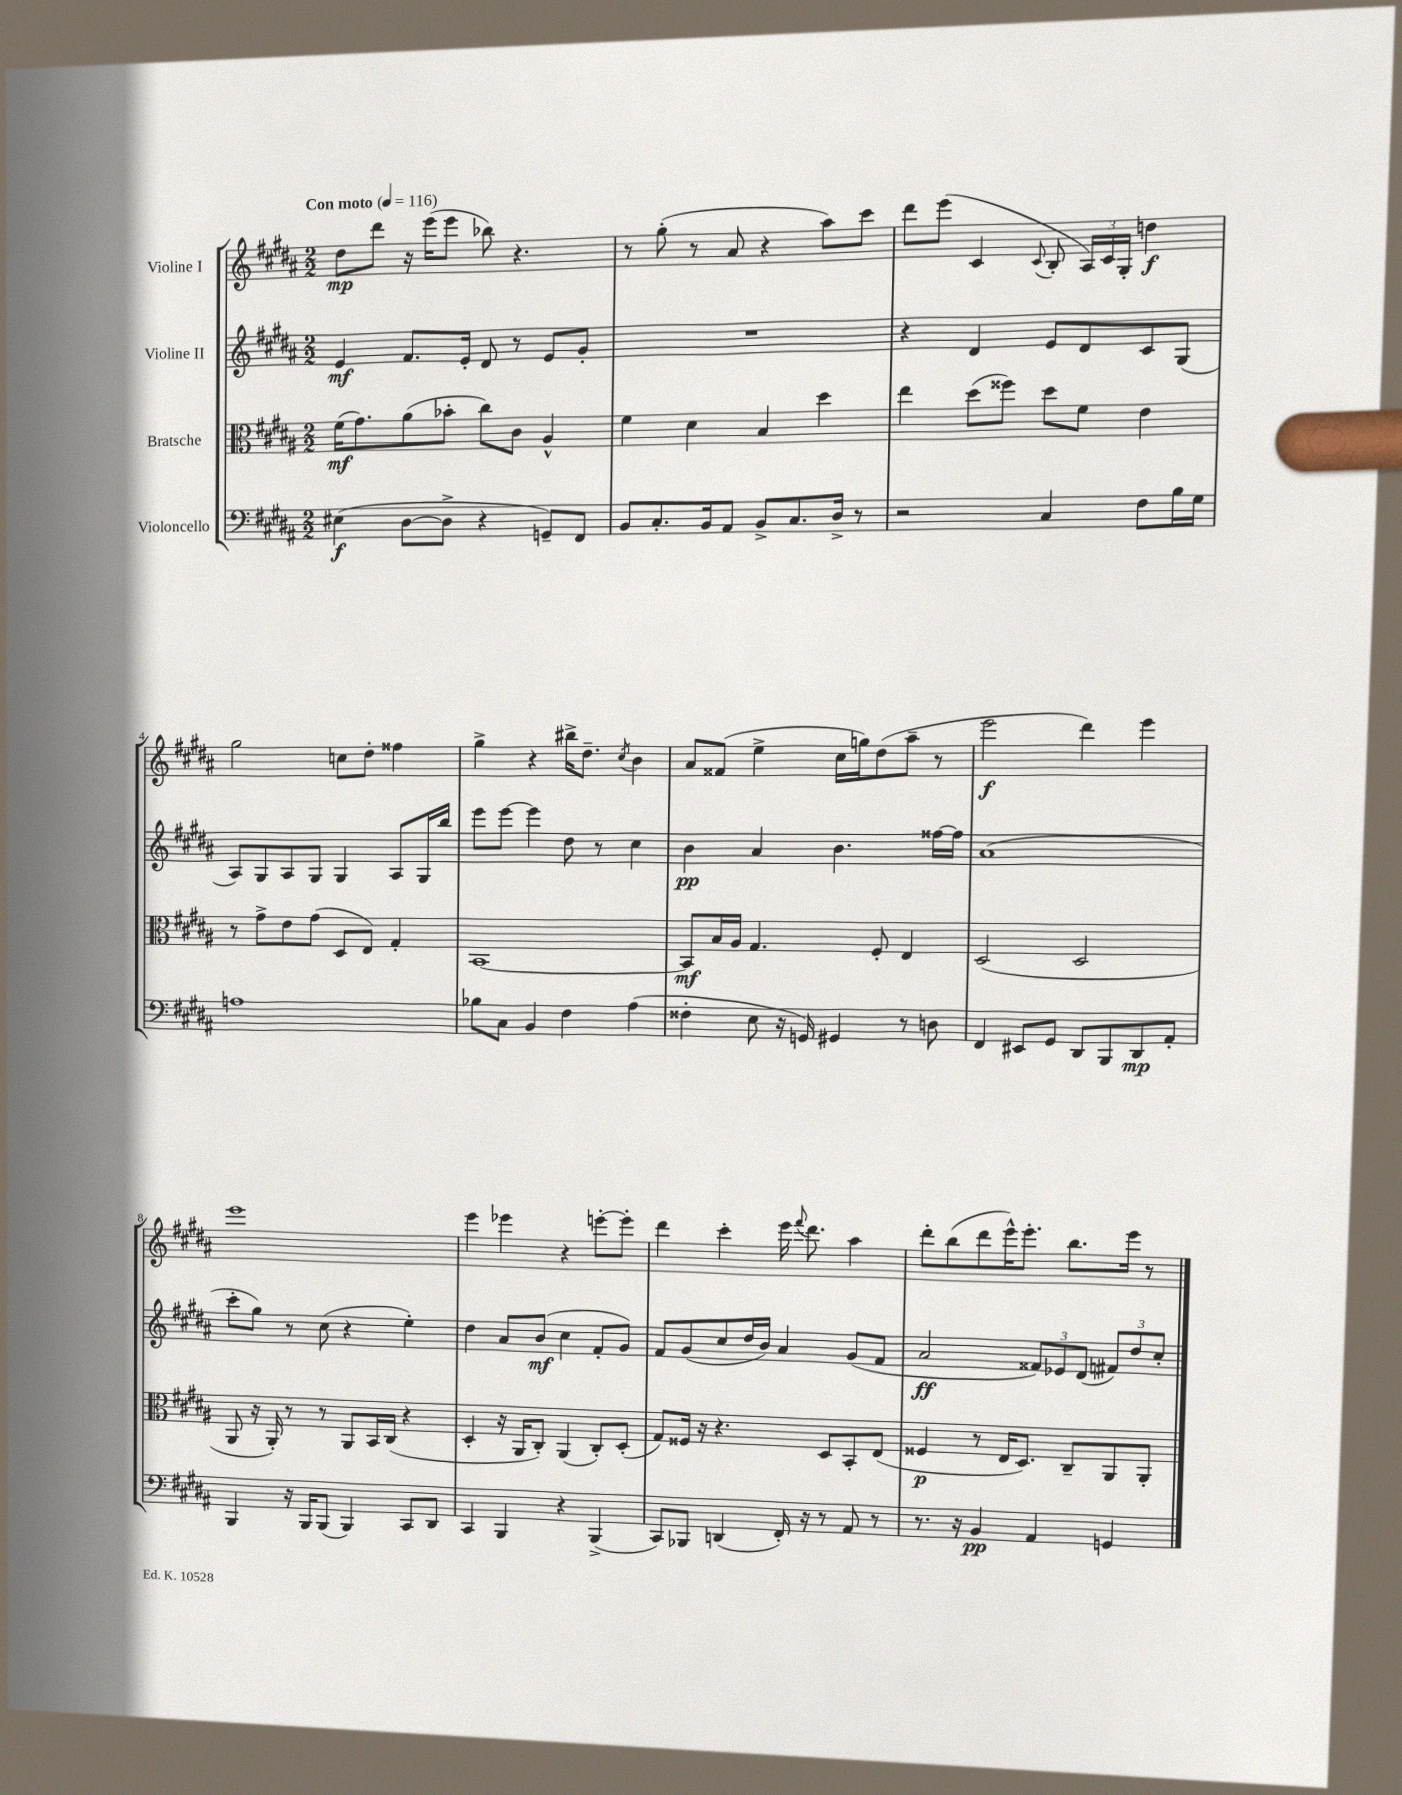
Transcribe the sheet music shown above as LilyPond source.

<<
\new StaffGroup <<
\new Staff = "s0" \with { instrumentName = "Violine I" } {
    \clef treble \key b \major \numericTimeSignature \time 2/2 \tempo "Con moto" 4 = 116
    \autoBeamOff dis''8[\mp dis'''8] r16 e'''16[( e'''8] bes''8) r4. |
    r8 gis''8-.( r8 ais'8 r4 ais''8[) cis'''8] |
    dis'''8[ e'''8]( cis'4 \appoggiatura { cis'8 } b8-. \tuplet 3/2 { ais16[) cis'16 gis16]-. } d''4\f |
    gis''2 c''8[ dis''8]-. fisis''4 |
    gis''4-> r4 bis''16[-> dis''8.]-- \acciaccatura { cis''8 } b'4 |
    ais'8[ fisis'8]( e''4-> cis''16[ g''16) dis''8( ais''8]-- r8 |
    e'''2\f dis'''4) e'''4 |
    e'''1 |
    e'''4 ees'''4 r4 e'''8[~-. e'''8]-. |
    dis'''4 cis'''4-. e'''16 \appoggiatura { fis'''8 } dis'''8. ais''4 |
    dis'''8[-. b''8( dis'''8 e'''16-^) e'''8.]-. b''8.[ e'''16] r8 \bar "|." |
}
\new Staff = "s1" \with { instrumentName = "Violine II" } {
    \clef treble \key b \major \numericTimeSignature \time 2/2
    \autoBeamOff e'4\mf fis'8.[ e'16]-. dis'8 r8 e'8[ gis'8]-. |
    R1 |
    r4 dis'4 e'8[ dis'8 cis'8 gis8]( |
    ais8[) gis8 ais8 gis8] gis4 ais8[ gis16 b''16] |
    e'''8[ e'''8]~ e'''4 dis''8 r8 cis''4 |
    b'4\pp ais'4 b'4. fisis''16[~ fisis''16] |
    ais'1( |
    cis'''8[-. gis''8]) r8 cis''8( r4 e''4-.) |
    dis''4 ais'8[ b'8]\mf( cis''4 fis'8[-. gis'8]) |
    fis'8[ gis'8( cis''8 dis''16 b'16]) ais'4 gis'8[( fis'8] |
    ais'2\ff \tuplet 3/2 { fisis'8[) ees'8 dis'8]( } \tuplet 3/2 { fis'8[) dis''8 cis''8]-. } \bar "|." |
}
\new Staff = "s2" \with { instrumentName = "Bratsche" } {
    \clef alto \key b \major \numericTimeSignature \time 2/2
    \autoBeamOff fis'16[\mf( gis'8.) ais'8( bes'8]-. cis''8[) cis'8] ais4-^ |
    fis'4 dis'4 b4 dis''4 |
    e''4 dis''8[( fisis''8]) dis''8[ fis'8] e'4 |
    r8 gis'8[-> e'8 gis'8]( dis8[ e8]) gis4-. |
    b,1~ |
    b,8[\mf b16 ais16] gis4. fis8-. e4 |
    dis2( dis2 |
    ais,8 r16 ais,16-.) r8 r8 ais,8[ b,16 cis16]( r4 |
    dis4-. r16 ais,16[ cis8]-.) ais,4( cis8[-.) dis8]-.( |
    gis8[) fisis16] r16 r4. dis8[ b,8-. e8]( |
    fisis4\p r8 e16[ dis8.]) cis8[-- ais,8 ais,8]-. \bar "|." |
}
\new Staff = "s3" \with { instrumentName = "Violoncello" } {
    \clef bass \key b \major \numericTimeSignature \time 2/2
    \autoBeamOff eis4\f( dis8[~ dis8]-> r4 g,8[--) fis,8] |
    b,8[ cis8.-. b,16 ais,8] b,8[-> cis8. dis16]-> r8 |
    r2 cis4 fis8[ b16 gis16] |
    a1 |
    bes8[ cis8] b,4 fis4 ais4( |
    fisis4-. e8 r16 g,16) gis,4 r8 d8 |
    fis,4 eis,8[ gis,8] dis,8[ b,,8 dis,8\mp ais,8]-. |
    b,,4 r16 b,,16[ b,,8]( b,,4) cis,8[ dis,8] |
    cis,4 b,,4 r4 b,,4->( |
    cis,8[) bes,,8] d,4( fis,16-.) r16 r8 ais,8 r8 |
    r8. r16 b,4\pp ais,4 g,4 \bar "|." |
}
>>
>>
